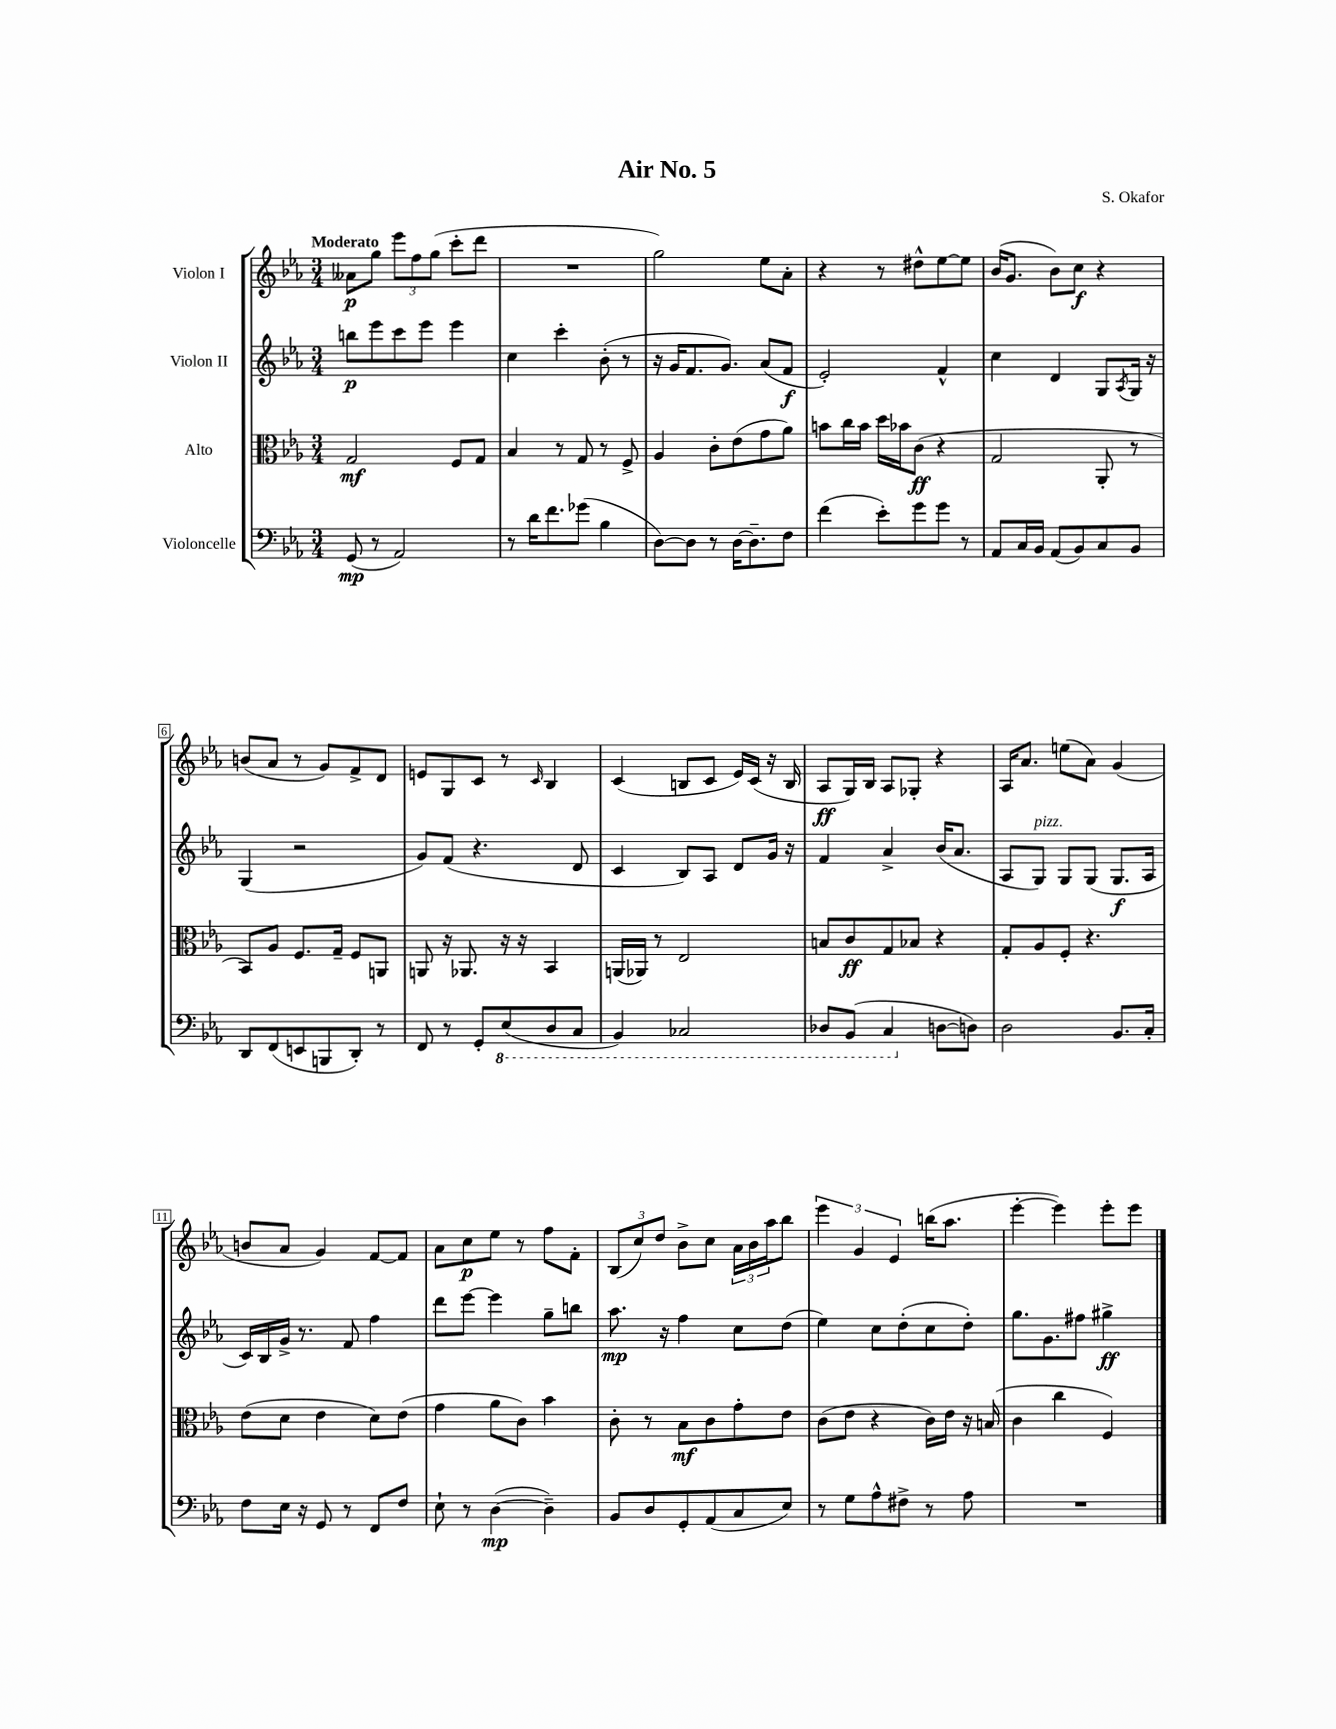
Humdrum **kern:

**kern	**kern	**kern	**kern
*staff4	*staff3	*staff2	*staff1
*clefF4	*clefC3	*clefG2	*clefG2
*k[b-e-a-]	*k[b-e-a-]	*k[b-e-a-]	*k[b-e-a-]
*M3/4	*M3/4	*M3/4	*M3/4
(8GG/	2G/	8bb\L	8a--\L
8r	.	8eee-\	8gg\J
2AA-/)	.	8ccc\	12eee-\L
.	.	.	12ff\
.	.	8eee-\J	.
.	.	.	(12gg\J
.	8F/L	4eee-\	8ccc'\L
.	8G/J	.	8ddd\J
=	=	=	=
8r	4B-/	4cc\	2.r
16d\LK	.	.	.
8.f\	.	.	.
.	8r	4ccc'\	.
(8g-\J	8G/	.	.
4B-\	8r	(8b-'\	.
.	8F^/	8r	.
=	=	=	=
[8D\L)	4A-/	16r	2gg\)
.	.	16g/LK	.
8D\]J	.	8.f/	.
8r	8c'\L	.	.
.	.	8.g/J)	.
[16D\LK	(8e-\	.	.
8.D~\]	.	.	.
.	8g\	(8a-/L	8ee-\L
8F\J	8a-\J)	8f/J	8a-'\J
=	=	=	=
(4f\	8b\L	2e-'/)	4r
.	16cc\L	.	.
.	16b\JJ	.	.
8e-'\L)	16dd\LL	.	8r
.	16b-\J	.	.
8g\	(8c\J	.	8dd#^^\L
8g\J	4r	4f^^/	[8ee-\
8r	.	.	8ee-\]J
=	=	=	=
8AA-/L	2G/	4cc\	(16b-/LK
.	.	.	8.g/J
16C/L	.	.	.
16BB-/JJ	.	.	.
(8AA-/L	.	4d/	8b-\L)
8BB-/)	.	.	8cc\J
8C/	8AA-'/	8G/L	4r
.	.	8qA-/	.
8BB-/J	8r	16G/Jk	.
.	.	16r	.
=	=	=	=
8DD/L	8BB-/L)	(4G/	(8b/L
(8FF/	8A-/J	.	8a-/J
8EE/	8.F/L	2r	8r
8BBB/	.	.	8g/L)
.	16G~/Jk	.	.
8DD'/J)	8F/L	.	8f^/
8r	8AA/J	.	8d/J
=	=	=	=
8FF/	8AA/	8g/L)	8e/L
8r	16r	(8f/J	8G/
.	8.AA-/	.	.
8GG'/L	.	4.r	8c/J
(8EE-/	16r	.	8r
.	16r	.	.
.	.	.	16qqc/
8DD/	4BB-/	.	4B-/
8CC/J	.	8d/	.
=	=	=	=
4BBB-/)	(16AA/LL	4c/	(4c/
.	16AA-/JJ)	.	.
.	8r	.	.
2CC-/	2E-/	8B-/L)	8B/L
.	.	8A-/J	8c/J
.	.	8d/L	16e-/LL)
.	.	.	(16c/JJ
.	.	16g/Jk	16r
.	.	16r	16B/
=	=	=	=
8DD-/L	8B/L	4f/	8A-/L
(8BBB-/J	8c/	.	16G/L)
.	.	.	16B-/JJ
4CC/	8G/	4a-^/	8A-/L
.	8B-/J	.	8G-'/J
[8D\L	4r	(16b-/LK	4r
.	.	8.a-/J	.
8D\]J)	.	.	.
=	=	=	=
2D\	8G'/L	8A-/L	16A-/LK
.	.	.	8.a-/J
.	8A-/	8G/J)	.
.	8F'/J	8G/L	(8ee\L
.	4.r	(8G/J	8a-\J)
8.BB-/L	.	8.G/L	(4g/
16C'/Jk	.	16A-/Jk	.
=	=	=	=
8F\L	(8e-\L	16c/LL)	8b/L
.	.	16B-/	.
16E-\Jk	8d\J	16g^/JJ	8a-/J
16r	.	8.r	.
8GG/	4e-\	.	4g/)
8r	.	8f/	.
8FF/L	8d\L)	4ff\	[8f/L
8F/J	(8e-\J	.	8f/]J
=	=	=	=
8E-`\	4g\	8ddd\L	8a-\L
8r	.	[8eee-\J	8cc\
([4D\	8a-\L	4eee-\]	8ee-\J
.	8c\J)	.	8r
4D~\])	4b-\	8gg~\L	8ff\L
.	.	8bb\J	8f'\J
=	=	=	=
8BB-/L	8c'\	8.aa-\	(12B-/L
.	.	.	12cc/)
8D/	8r	.	.
.	.	.	12dd/J
.	.	16r	.
8GG'/	8B-\L	4ff\	8b-^\L
(8AA-/	8c\	.	8cc\J
8C/	8g'\	8cc\L	24a-\LL
.	.	.	24b-\
.	.	.	24aa-\J
8E-/J)	8e-\J	(8dd\J	8bb-\J
=	=	=	=
8r	(8c\L	4ee-\)	6eee-\
8G\L	8e-\J	.	.
.	.	.	6g/
8A-^^\	4r	8cc\L	.
.	.	.	6e-/
8F#^\J	.	(8dd'\	.
8r	16c\LL)	8cc\	(16bb\LK
.	16e-\JJ	.	8.aa-\J
8A-\	16r	8dd'\J)	.
.	(16B/	.	.
=	=	=	=
2.r	4c\	8.gg\L	[4eee-'\
.	.	8.g\	.
.	4cc\	.	4eee-\])
.	.	8ff#\J	.
.	4F/)	4gg#^\	8eee-'\L
.	.	.	8eee-\J
==	==	==	==
*-	*-	*-	*-
